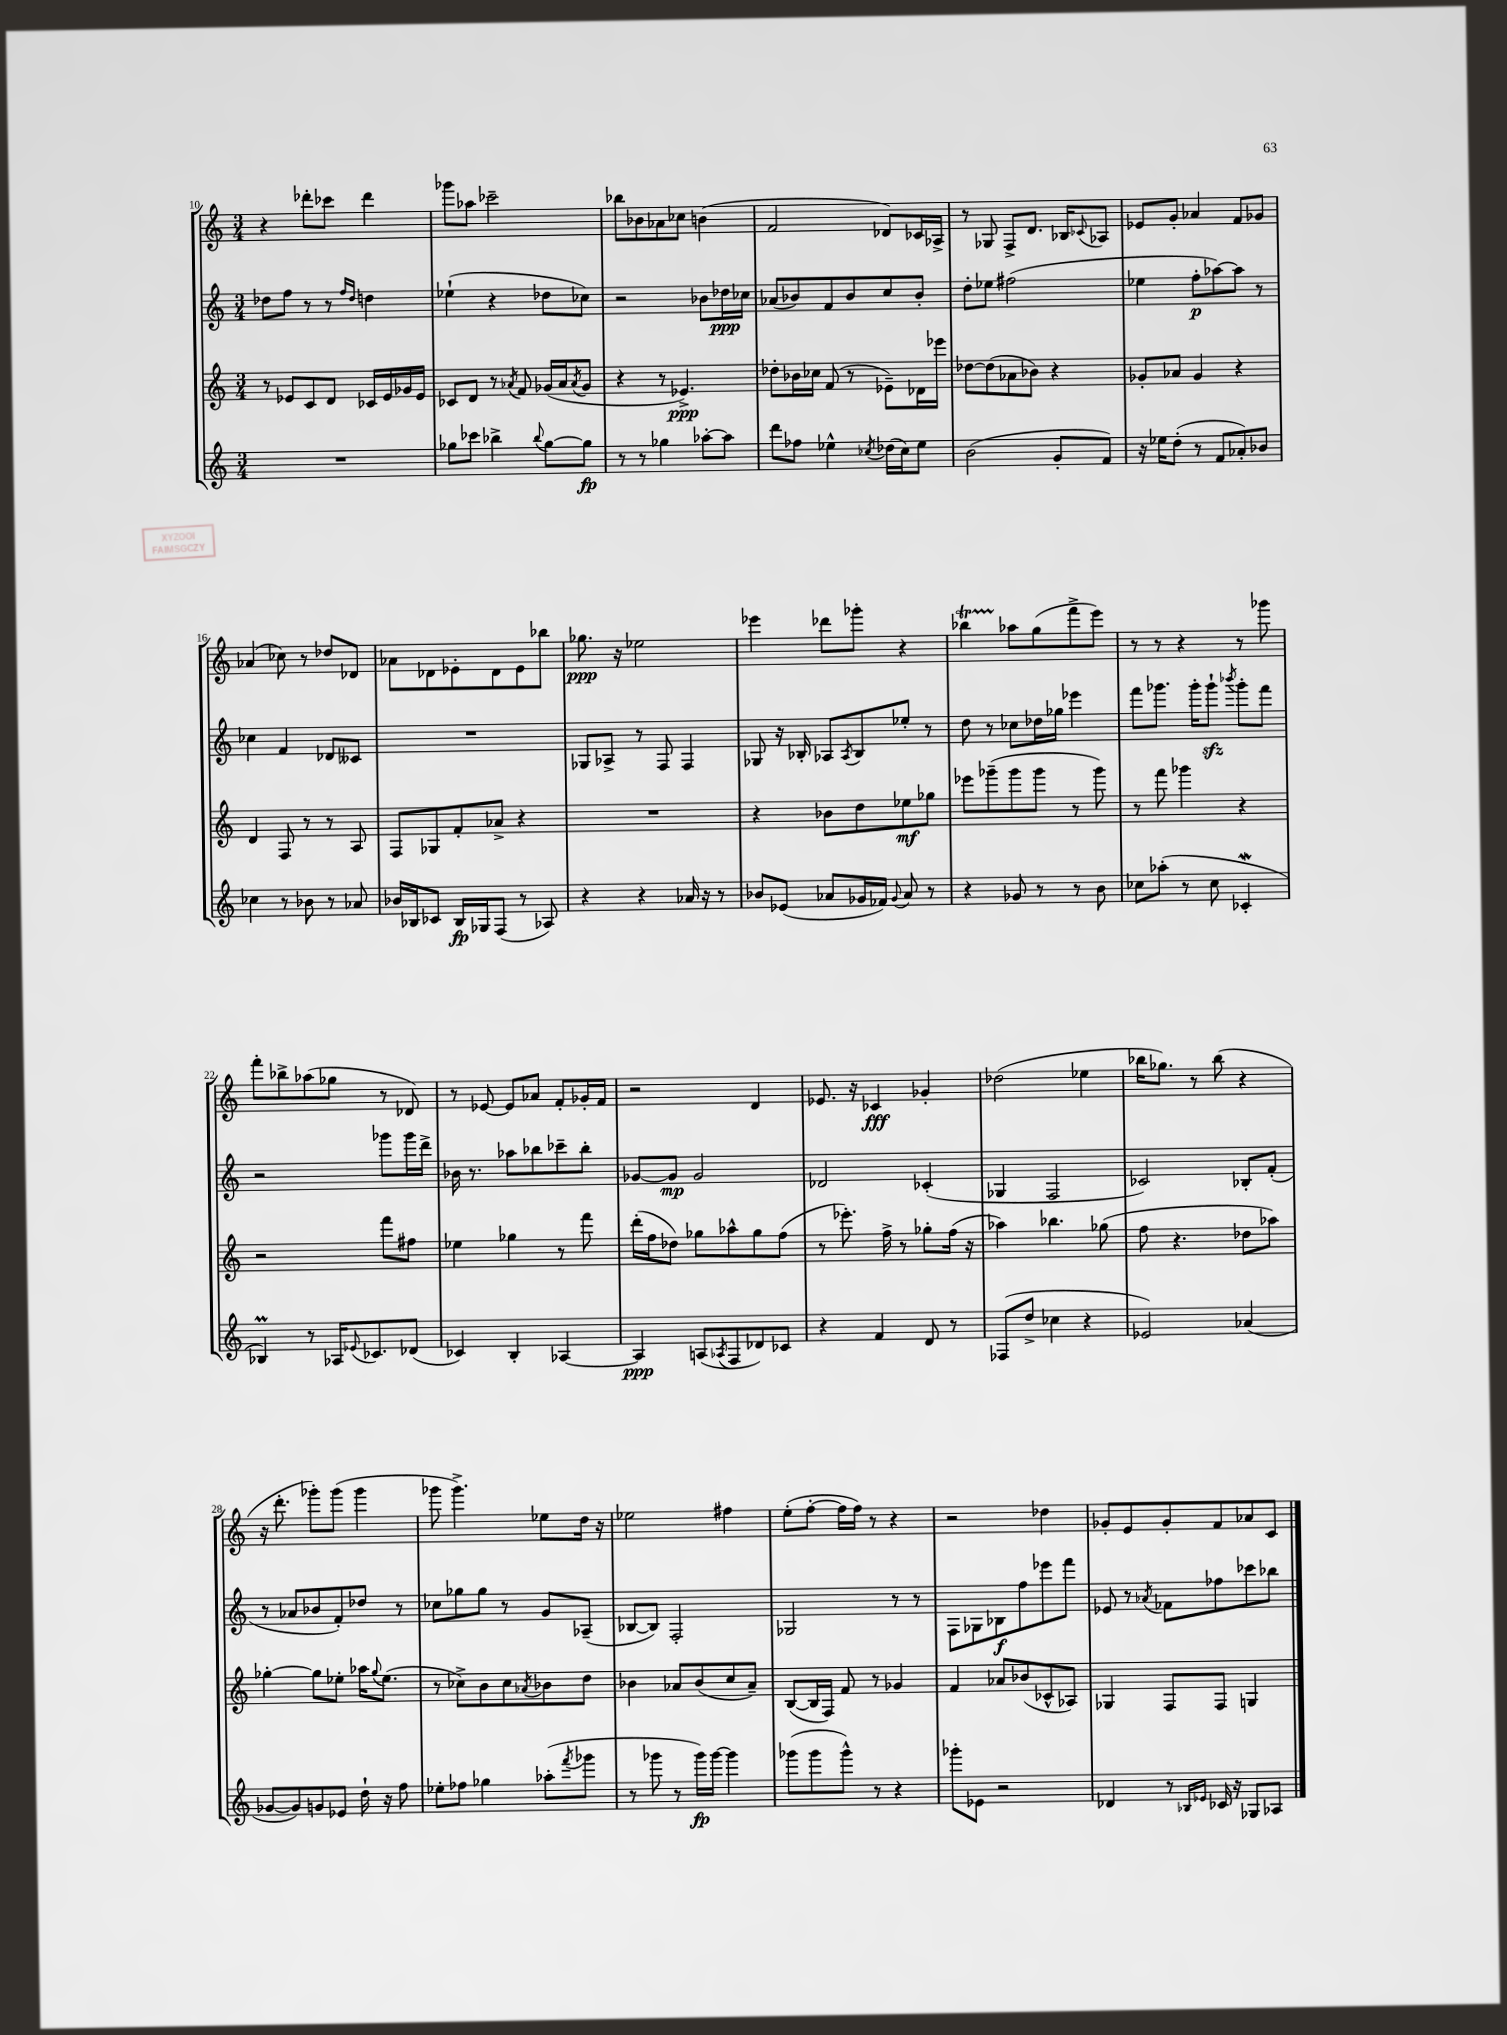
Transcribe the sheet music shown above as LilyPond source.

<<
\new StaffGroup <<
\new Staff = "s0" {
    \clef treble \key c \major \numericTimeSignature \time 3/4
    r4 des'''8-. ces'''8 des'''4 |
    ges'''8 aes''8 ces'''2-- |
    bes''8 bes'8 aes'8 ces''8 b'4( |
    f'2 des'8) ces'16 aes16-> |
    r8 ges8 f8-> d'8. bes16 \appoggiatura { ces'8 } aes8 |
    ees'8 g'8-. aes'4 f'8 ges'8 |
    aes'4( ces''8) r8 des''8 des'8 |
    aes'8 des'8 ees'8-. des'8 ees'8 bes''8 |
    ges''8.\ppp r16 ees''2 |
    ees'''4 des'''8 ges'''8-. r4 |
    bes''4\startTrillSpan aes''8\stopTrillSpan g''8( f'''8-> e'''8) |
    r8 r8 r4 r8 ges'''8 |
    f'''8-. bes''8-> aes''8( ges''8 r8 des'8) |
    r8 ees'8~ ees'8 aes'8 f'8-. ges'16-. f'16 |
    r2 d'4 |
    ees'8. r16 ces'4\fff ges'4-. |
    des''2( ees''4 |
    bes''16 ges''8.) r8 bes''8( r4 |
    r16 d'''8.-. ges'''8-.) ges'''8( ges'''4 |
    ges'''8 ges'''4.->) ees''8 d''16 r16 |
    ees''2 fis''4 |
    e''8-.( f''8~-. f''16 f''16) r8 r4 |
    r2 des''4 |
    ges'8-. e'8 ges'8-. f'8 aes'8 c'8 \bar "|." |
}
\new Staff = "s1" {
    \clef treble \key c \major \numericTimeSignature \time 3/4
    des''8 f''8 r8 r8 \grace { f''16 des''16 } d''4 |
    ees''4-!( r4 des''8 ces''8) |
    r2 bes'8 des''16\ppp ces''16 |
    aes'8( bes'8) f'8 bes'8 c''8 bes'8-. |
    d''8-. ees''8 fis''2( |
    ees''4 f''8-.\p aes''8~) aes''8 r8 |
    ces''4 f'4 des'8 ceses'8 |
    R2. |
    ges8 aes8-> r8 f8 f4 |
    ges8 r16 bes16-. aes8 \acciaccatura { aes8 } bes8 ees''8-. r8 |
    d''8 r8 ces''8 des''16 ges''16 ees'''4 |
    f'''8 ges'''8. ges'''16-. ges'''8-!\sfz \acciaccatura { bes'''8 } ges'''8-. f'''8 |
    r2 ges'''8 ges'''16 d'''16-> |
    bes'16 r8. aes''8 bes''8 ces'''8-- bes''8-. |
    ges'8~ ges'8\mp ges'2 |
    des'2 ces'4-.( |
    ges4 f2 |
    ces'2) bes8-. f'8-.( |
    r8 aes'8 bes'8 f'8-.) des''8 r8 |
    ces''8 ges''8 ges''8 r8 g'8 aes8--( |
    bes8~ bes8) f2-. |
    ges2 r8 r8 |
    f8 ges8 bes8\f f''8 ees'''8 f'''8 |
    ees'8 r8 \acciaccatura { aes'8 } fes'8 fes''8 ces'''8 bes''8 \bar "|." |
}
\new Staff = "s2" {
    \clef treble \key c \major \numericTimeSignature \time 3/4
    r8 ees'8 c'8 d'8 ces'16 ees'16 ges'16 ees'16 |
    ces'8 d'8 r8 \acciaccatura { aes'8 } f'8 ges'16( aes'16 \acciaccatura { aes'8 } ges'8 |
    r4 r8 ees'4.->\ppp) |
    des''8-. bes'16 ces''16 f'8( r8 ees'8--) des'16 ees'''16 |
    des''8~ des''8( aes'8 bes'8) r4 |
    ges'8-. aes'8 ges'4 r4 |
    d'4 f8 r8 r8 a8 |
    f8 ges8 f'8-. aes'8-> r4 |
    R2. |
    r4 bes'8 d''8 ees''8\mf ges''8 |
    ees'''8 ges'''8--( ges'''8 ges'''8 r8 ges'''8) |
    r8 f'''8 ges'''4 r4 |
    r2 f'''8 fis''8 |
    ees''4 ges''4 r8 f'''8 |
    d'''16-.( f''16 des''8) ges''8 aes''8-^ ges''8 f''8( |
    r8 ees'''8.-.) f''16-> r8 ges''8-. f''16( r16 |
    aes''4) bes''4. ges''8( |
    f''8 r4. des''8 aes''8) |
    ges''4~-. ges''8 ees''8-. aes''16 \appoggiatura { ges''8 } ees''8.( |
    r8 ces''8->) b'8 ces''8 \acciaccatura { aes'8 } bes'8 d''8 |
    bes'4 aes'8 bes'8( c''8 aes'8--) |
    b8~( b16 f16) f'8 r8 ges'4 |
    f'4 aes'8 bes'8( ces'8-^ aes8) |
    ges4 f8 f8 g4 \bar "|." |
}
\new Staff = "s3" {
    \clef treble \key c \major \numericTimeSignature \time 3/4
    R2. |
    ges''8 ces'''8 bes''4-> \appoggiatura { bes''8 } ges''8~ ges''8\fp |
    r8 r8 ges''4 aes''8~-. aes''8 |
    d'''8 fes''8 ees''4-^ \acciaccatura { ces''8 } des''16( ces''16) ees''8 |
    b'2( g'8-. f'8) |
    r16 ees''16 d''8-.( r8 f'8 aes'8-.) bes'8 |
    ces''4 r8 bes'8 r8 aes'8 |
    bes'16 bes16 ces'8 bes16\fp ges16 f8( r8 aes8) |
    r4 r4 aes'16 r16 r8 |
    bes'8 ees'8( aes'8 ges'16 fes'16) \appoggiatura { ges'8 } aes'8 r8 |
    r4 ges'8 r8 r8 b'8 |
    ces''8 aes''8-.( r8 ces''8 ces'4-.\mordent |
    bes4\prall) r8 aes16 \appoggiatura { ees'8 } ces'8. des'8( |
    ces'4) b4-. aes4~ |
    aes4\ppp a8( \acciaccatura { aes8 } f8 des'8) ces'8 |
    r4 f'4 d'8 r8 |
    fes8( d''8-> ces''4 r4 |
    ees'2) aes'4( |
    ges'8~ ges'8) g'8 ees'8 d''16-! r16 f''8 |
    ees''8-. fes''8 ges''4 aes''8-.( \acciaccatura { f'''8 } ges'''8 |
    r8 ges'''8 r8 ges'''16\fp) ges'''16~ ges'''4 |
    ges'''8( ges'''8 ges'''8-^) r8 r4 |
    ges'''8-. ees'8 r2 |
    des'4 r8 \grace { bes16 ees'16 } ces'16 r16 ges8 aes8 \bar "|." |
}
>>
>>
\layout { \context { \Score currentBarNumber = #10 } }
